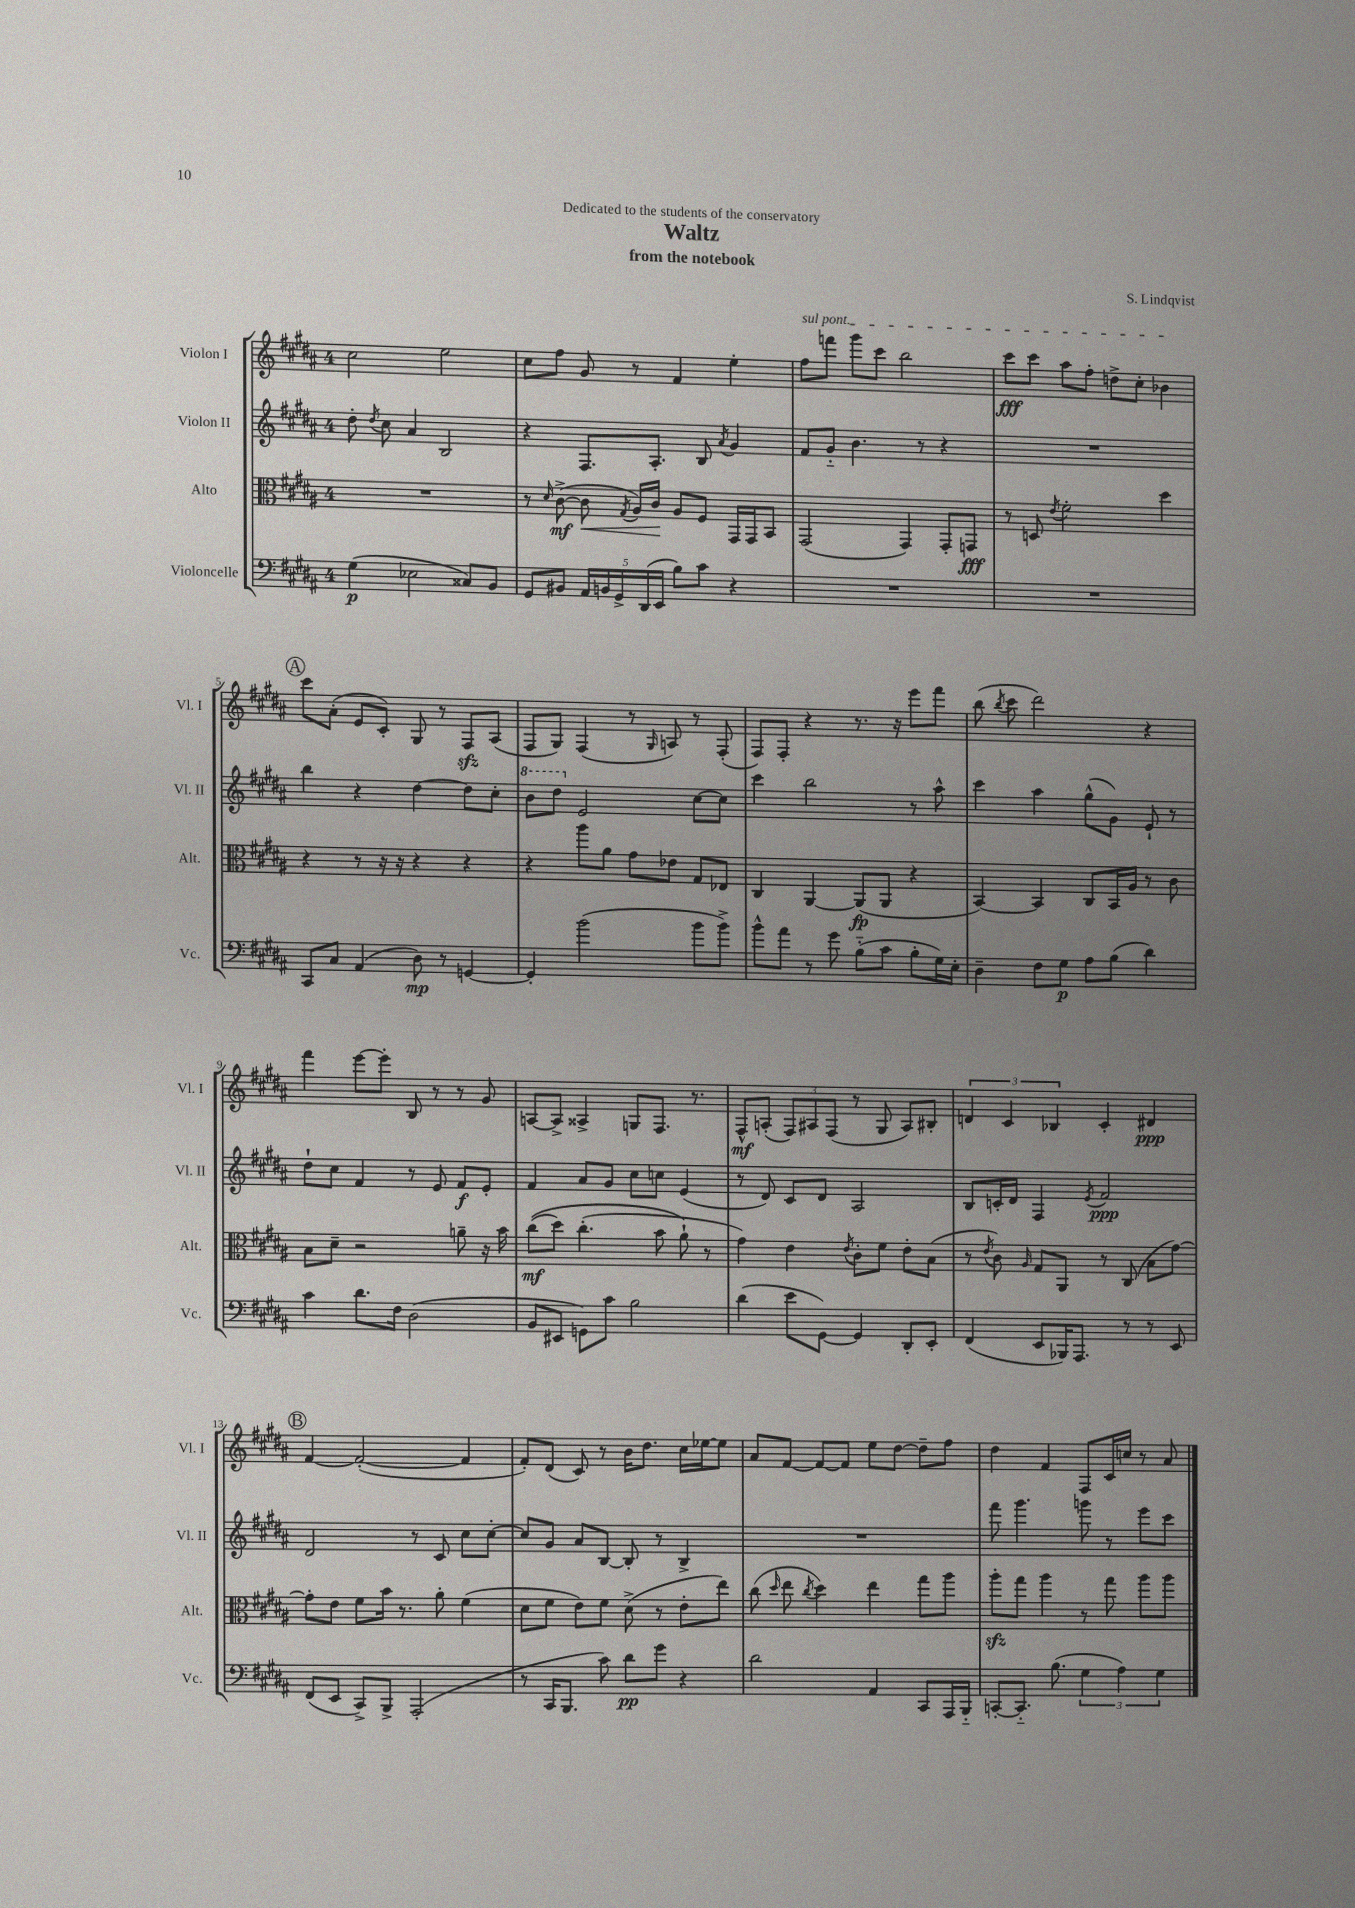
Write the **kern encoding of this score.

**kern	**kern	**kern	**kern
*staff4	*staff3	*staff2	*staff1
*clefF4	*clefC3	*clefG2	*clefG2
*k[f#c#g#d#a#]	*k[f#c#g#d#a#]	*k[f#c#g#d#a#]	*k[f#c#g#d#a#]
*M4/4	*M4/4	*M4/4	*M4/4
(4G#	1r	8dd#'	2cc#
.	.	8qdd#	.
.	.	8cc#	.
2E-	.	4a#	.
.	.	2B	2ee
8C##)	.	.	.
8BB	.	.	.
=	=	=	=
8GG#	8r	4r	8cc#
.	16qqd#	.	.
8BB#	([8c#^	.	8ff#
20AA#	8c#]	8.F#	8g#
20BB	.	.	.
20GG#^	.	.	.
.	8qG#	.	.
.	16A#)	.	8r
(20DD#	.	.	.
.	16c#	8.A#'	.
20EE	.	.	.
8B)	8A#	.	4f#
8c#	8F#	8B	.
.	.	8qa#	.
4r	16GG#	4g#	4ee'
.	16GG#	.	.
.	8BB	.	.
=	=	=	=
1r	(2GG#	8f#	8ff#
.	.	8g#'~	8fff
.	.	4.b	8ggg#
.	.	.	8ccc#
.	4GG#)	.	2bb
.	.	8r	.
.	8GG#'	4r	.
.	8GG	.	.
=	=	=	=
1r	8r	1r	8ccc#
.	8D	.	8ccc#
.	8qe	.	.
.	2f#'	.	8aa#
.	.	.	8ff#'
.	.	.	8dd^
.	.	.	8cc#'
.	4dd#	.	4b-
=	=	=	=
8CC#	4r	4bb	8ccc#
8C#	.	.	(8a#'
(4AA#	8r	4r	8e
.	16r	.	8c#')
.	16r	.	.
8D#)	4r	[4dd#	8G#
8r	.	.	8r
[4GG	4r	8dd#]	8F#
.	.	8cc#'	(8A#
=	=	=	=
4GG']	4r	8bb	8F#
.	.	8ddd#	8G#)
(2b	8aa#	2e	(4F#
.	8a#	.	.
.	8g#	.	8r
.	.	.	16qqG#
.	8e-	.	8A)
8b	8G#	[8cc#	8r
8b^)	8E-	8cc#]	(8F#'
=	=	=	=
8b^^	4C#	4ccc#	8F#)
8a#	.	.	8F#'
8r	[4AA#	2bb	4r
8g#	.	.	.
(8B'~	(8AA#]	.	8.r
8c#	8AA#	.	.
.	.	.	16r
8B'	4r	8r	8eee
16G#)	.	8aa#^^	8fff#
16E'	.	.	.
=	=	=	=
4D#~	[4BB)	4ccc#	(8bb
.	.	.	8qbb
.	.	.	8ccc#
8F#	4BB]	4aa#	2ddd#)
8G#	.	.	.
8A#	8C#	(8gg#^^	.
(8B	16BB	8g#)	.
.	16A#	.	.
4d#)	8r	8e`	4r
.	8c#	8r	.
=	=	=	=
4c#	8B	8dd#`	4fff#
.	8d#~	8cc#	.
8.d#	2r	4f#	[8eee
.	.	.	8eee']
16F#	.	.	.
(2D#	.	8r	8B
.	.	8e	8r
.	8a~	8f#	8r
.	16r	8e'	8g#
.	16b	.	.
=	=	=	=
8BB	&((8cc#	4f#	[8A
8EE#	8dd#)	.	8A^]
8GG)	(4.cc#'	8a#	4A##^
8c#	.	8g#	.
2B	.	8cc#	8G
.	8b	8cc	8.F#
.	8a#`&)	(4e	.
.	.	.	8.r
.	8r	.	.
=	=	=	=
(4d#	4g#)	8r	8F#^^
.	.	8d#)	(8A'
8e	4e	8c#	12F#)
.	.	.	12A#
[8GG#)	.	8d#	.
.	.	.	(12F#
.	8qe	.	.
4GG#]	8c#'	2A#	8r
.	8f#	.	8G#
8DD#'	8e'	.	8A#)
8EE'	(8B	.	8B#'
=	=	=	=
(4FF#	8r	8B	6d
.	8qe	.	.
.	8c#)	16c'	.
.	.	.	6c#
.	.	16d#	.
.	16qqA#	.	.
8EE	8G#	4F#	.
.	.	.	6B-
16BBB-)	8AA#	.	.
8.AAA#	.	.	.
.	.	8qe	.
.	8r	2f#	4c#'
8r	(8C#	.	.
8r	8B	.	4d#
8EE	[8g#)	.	.
=	=	=	=
(8FF#	8g#']	2d#	[4f#
8EE	8e	.	.
8CC#^)	8f#	.	(2f#'_
8BBB^	16b	.	.
.	8.r	.	.
(2AAA#'	.	8r	.
.	8a#'	8c#	.
.	(4f#	8cc#	4f#]
.	.	[8cc#'	.
=	=	=	=
8r	8d#	8cc#]	8f#')
16CC#	8f#	8g#	(8d#
8.BBB	.	.	.
.	8e)	8a#	8c#)
8c#)	8f#	[8B	8r
8d#	(8d#^	8B']	16b
.	.	.	8.dd#
8g#	8r	8r	.
4r	8e'	4B^	16cc#
.	.	.	[16ee-
.	8ee)	.	8ee-]
=	=	=	=
2d#	(8cc#	1r	8a#
.	16qqdd#	.	.
.	8ee	.	[8f#
.	8qcc#	.	.
.	4dd#)	.	8f#_
.	.	.	8f#]
4AA#	4ee	.	8ee
.	.	.	[8dd#
8CC#	8gg#	.	8dd#~]
16AAA#	8aa#	.	8ff#
16BBB'~	.	.	.
=	=	=	=
[8CC'	8aa#'	8fff#	4dd#
8.CC'~]	8gg#	4.ggg#	.
.	4aa#	.	4f#
(8.B	.	.	.
6G#	8r	8ggg	8F#
.	8gg#	8r	16c#
6A#)	.	.	.
.	.	.	16cc
.	8aa#	8eee	8r
6G#	.	.	.
.	8aa#	8ccc#	8a#
==	==	==	==
*-	*-	*-	*-
